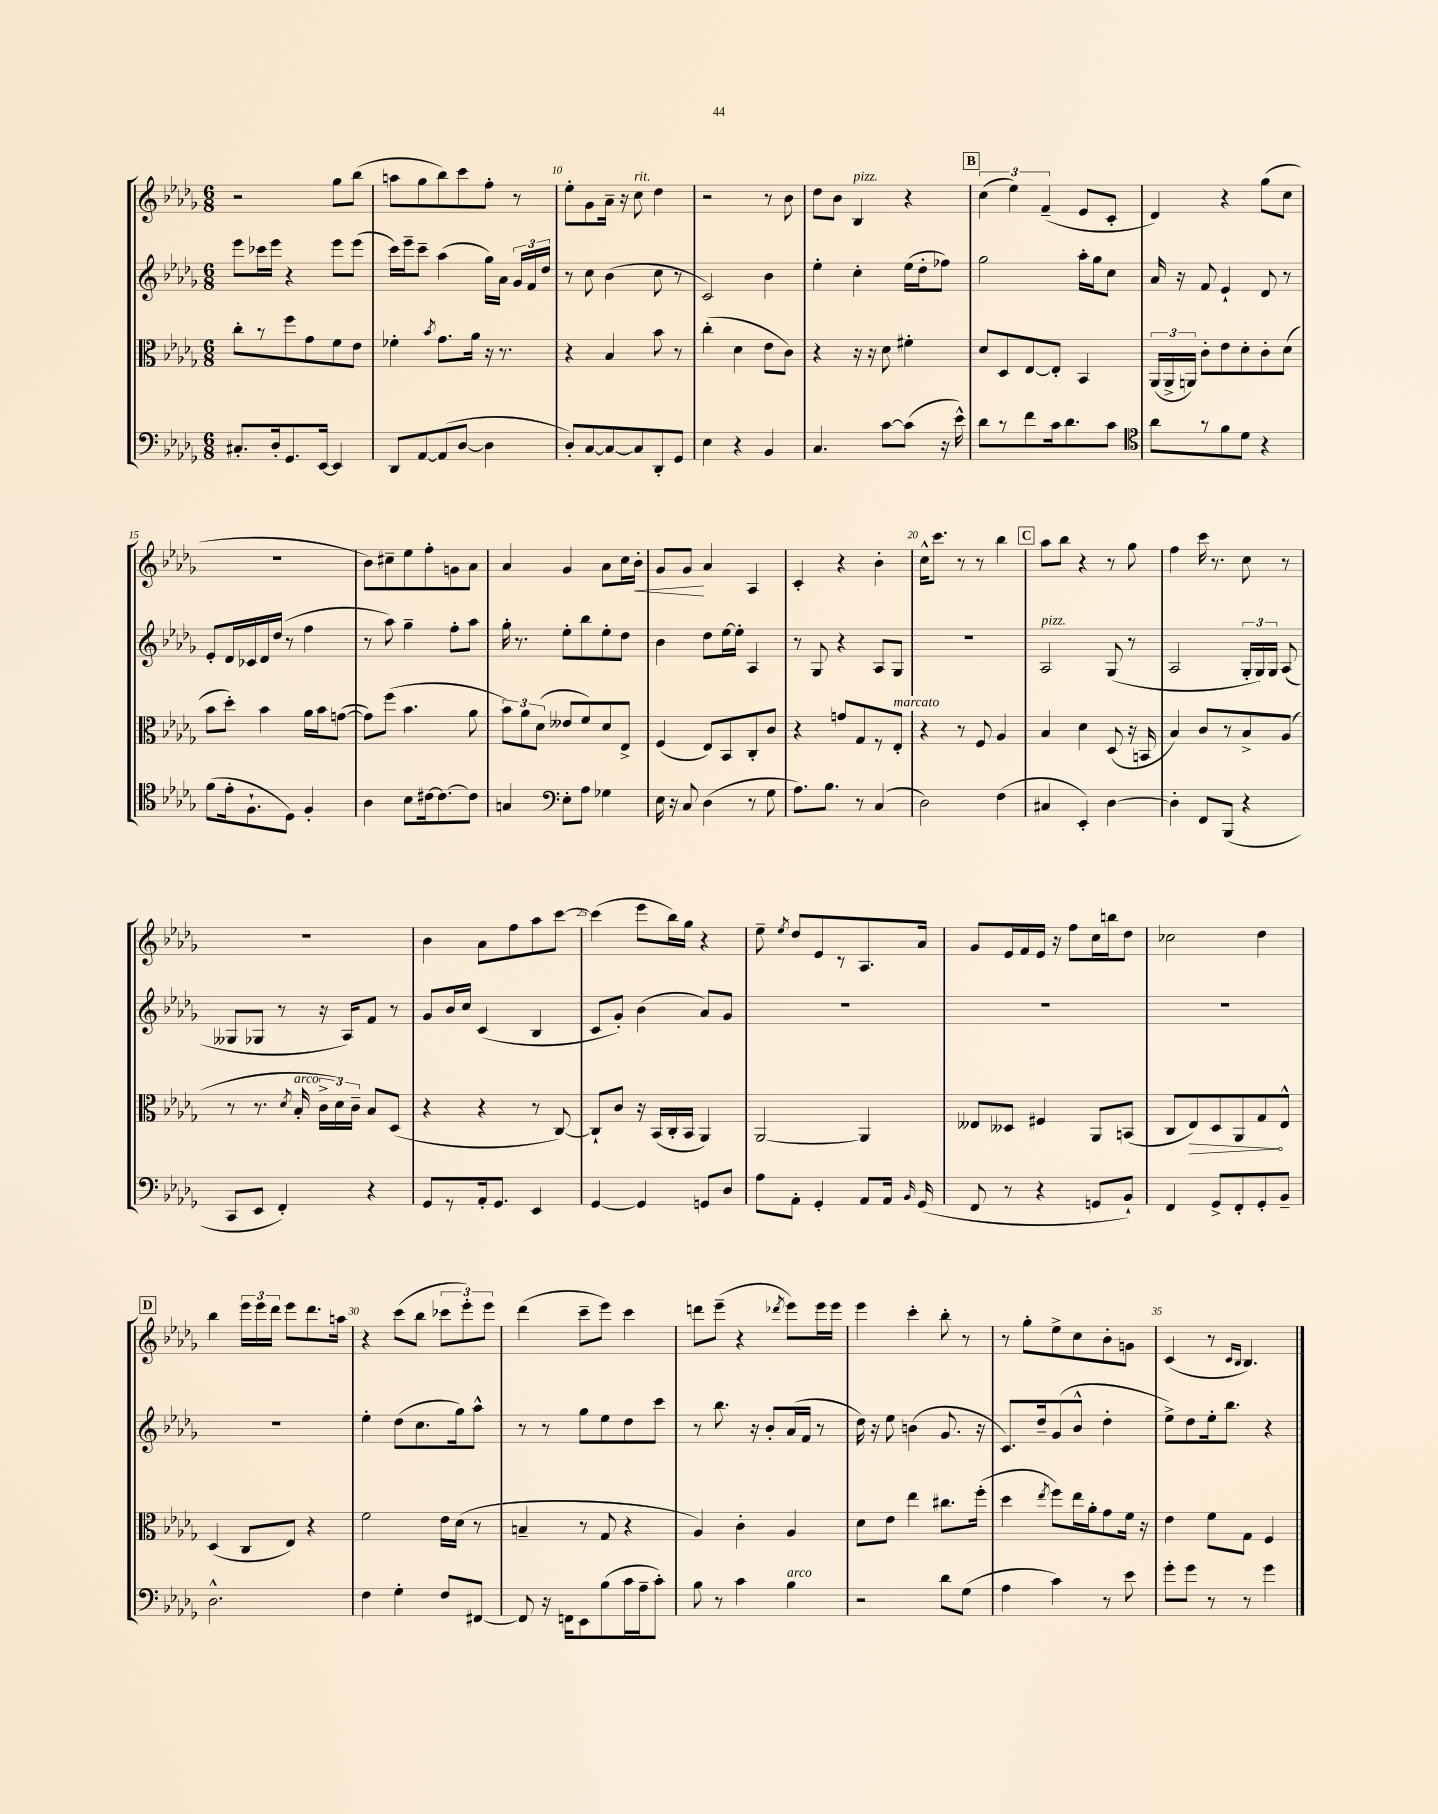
<<
\new StaffGroup <<
\new Staff = "s0" {
    \clef treble \key des \major \numericTimeSignature \time 6/8
    \autoBeamOff r2 ges''8[ bes''8]( |
    a''8[ ges''8 bes''8) c'''8 f''8]-. r8 |
    ees''8[-. ges'8 aes'16]-- r16 c''8^\markup { \italic "rit." } des''4 |
    r2 r8 bes'8 |
    des''8[ bes'8] bes4^\markup { \italic "pizz." } r4 |
    \mark \markup { \box "B" } \tuplet 3/2 { c''4( ees''4) f'4--( } ees'8[ c'8]-. |
    des'4) r4 ges''8[( c''8] |
    R2. |
    bes'8[) cis''8-- ees''8 f''8-. g'8 aes'8] |
    aes'4 ges'4 aes'8[ c''16 bes'16]-.\< |
    ges'8[ ges'8]\! aes'4 aes4 |
    c'4-. r4 bes'4-. |
    c''16[-^ c'''8.] r8 r8 bes''4 |
    \mark \markup { \box "C" } aes''8[ bes''8] r4 r8 ges''8 |
    f''4 c'''16 r8. c''8 r8 |
    R2. |
    bes'4 aes'8[ f''8 aes''8 c'''8]~ |
    c'''4( ees'''8[ bes''16) ges''16] r4 |
    ees''8-- \acciaccatura { ees''8 } des''8[ ees'8 r8 aes8. aes'16] |
    ges'8[ ees'16 f'16 ees'16] r16 f''8[ c''16 b''16 des''8] |
    ces''2 des''4 |
    \mark \markup { \box "D" } bes''4 \tuplet 3/2 { ees'''16[ ees'''16 des'''16] } ees'''8[ des'''8. a''16] |
    r4 c'''8[( bes''8] \tuplet 3/2 { ces'''8[ ees'''8-.) ees'''8] } |
    des'''4( c'''8[-- ees'''8]) c'''4 |
    d'''8[ ees'''8]--( r4 \acciaccatura { des'''8 } ees'''8[) ees'''16 ees'''16] |
    ees'''4 c'''4-. bes''8-. r8 |
    r8 ges''8[-. ees''8-> c''8 bes'8-. g'8] |
    c'4( r8 \grace { c'16[ bes16] } bes4.) \bar "|." |
}
\new Staff = "s1" {
    \clef treble \key des \major \numericTimeSignature \time 6/8
    \autoBeamOff ees'''8[ ces'''16 ees'''16] r4 ees'''8[ ees'''8]( |
    c'''16[) ees'''16-- c'''8]-- aes''4( ges''16[) aes'16] \tuplet 3/2 { ges'16[ f'16 des''16] } |
    r8 c''8 bes'4( c''8 r8 |
    c'2) bes'4 |
    ees''4-. c''4-. ees''16[( des''16-. fes''8]) |
    \mark \markup { \box "B" } ges''2 aes''16[-. ges''16 c''8] |
    aes'16 r16 f'8 ees'4-! des'8 r8 |
    ees'8[-. des'16 ces'16 des'16 des''16]( r8 f''4 |
    r8 aes''8) ges''4-- f''8[-. aes''8] |
    ges''16-. r8. ees''8[-. bes''8 ees''8-. des''8] |
    bes'4 des''8[ ees''16~ ees''16]-. aes4 |
    r8 ges8 r4 aes8[ ges8] |
    R2. |
    \mark \markup { \box "C" } aes2^\markup { \italic "pizz." } ges8( r8 |
    aes2 \tuplet 3/2 { ges16[-. ges16) ges16] } aes8( |
    geses8[ ges8] r8 r16 aes16[) f'8] r8 |
    ges'8[ bes'16 c''16] c'4( bes4 |
    c'8[ ges'8]-.) bes'4( aes'8[) ges'8] |
    R2. |
    R2. |
    R2. |
    \mark \markup { \box "D" } R2. |
    ees''4-. des''8[( c''8. ges''16) aes''8]-^ |
    r8 r8 ges''8[ ees''8 des''8 c'''8] |
    r8 bes''8. r16 bes'8[-. aes'16( f'16] r8 |
    des''16) r16 ees''8 b'4( ges'8. r16 |
    c'8.[) des''16-- ges'8( bes'8]-^ des''4-. |
    ees''8[->) des''8 ees''16-. bes''8.] r4 \bar "|." |
}
\new Staff = "s2" {
    \clef alto \key des \major \numericTimeSignature \time 6/8
    \autoBeamOff c''8[-. r8 f''8 ges'8 f'8 ees'8] |
    fes'4-. \acciaccatura { bes'8 } ges'8.[ aes'16] r16 r8. |
    r4 bes4 bes'8 r8 |
    c''4-.( des'4 ees'8[ c'8]) |
    r4 r16 r16 des'8 fis'4-. |
    \mark \markup { \box "B" } des'8[ des8 ees8~ ees8]-. bes,4 |
    \tuplet 3/2 { aes,16[( aes,16-> a,16]) } c'8[-. ees'8 des'8-. c'8-. des'8]( |
    bes'8[ des''8]-.) bes'4 aes'16[ bes'16 g'8]~( |
    g'8[) f''8]( bes'4. aes'8 |
    \tuplet 3/2 { bes'8[) aes'8 des'8]( } eeses'8[ f'8) des'8 ees8]-> |
    f4( ees8[) bes,8 c8-. c'8] |
    r4 g'8[ ges8 r8 ees8]-.^\markup { \italic "marcato" } |
    r4 r8 f8 aes4 |
    \mark \markup { \box "C" } bes4 des'4 des8( r16 b,16 |
    bes4) c'8[ r8 bes8-> aes8]( |
    r8 r8. \acciaccatura { des'8 } bes16-.^\markup { \italic "arco" } \tuplet 3/2 { c'16[-> des'16) c'16]-- } bes8[ des8]( |
    r4 r4 r8 c8~) |
    c8[-! c'8] r16 bes,16[( c16-. bes,16] aes,4) |
    aes,2~ aes,4 |
    eeses8[ deses8] fis4 aes,8[ b,8]( |
    c8[ \once \override Hairpin.circled-tip = ##t ees8\>) des8 aes,8 ges8\! ees8]-^ |
    \mark \markup { \box "D" } des4( c8[ ees8]) r4 |
    f'2 ees'16[ des'16]( r8 |
    b4-- r8 ges8 r4 |
    aes4) c'4-. aes4 |
    des'8[ ees'8] ees''4 cis''8.[ f''16]-.( |
    des''4 \acciaccatura { ees''8 } f''8[) ees''16 aes'16-. ges'8 f'16] r16 |
    ees'4 f'8[ ges8] f4 \bar "|." |
}
\new Staff = "s3" {
    \clef bass \key des \major \numericTimeSignature \time 6/8
    \autoBeamOff cis8.[-. des16-. ges,8. ees,16]~ ees,4 |
    des,8[ aes,8~ aes,8( des8]~ des4 |
    des8[-.) c8~ c8~ c8 des,8-. ges,8] |
    ees4 r4 bes,4 |
    c4. c'8[~ c'8]( r16 ees'16-^) |
    \mark \markup { \box "B" } des'8[ r8 f'8 c'16 des'8. c'8] |
    \clef tenor aes'8[ r8 f'8 des'8] r4 |
    f'8[( ees'16-. f8.-! des8]) f4-. |
    aes4 bes8[ cis'16~ cis'8.~ cis'8] |
    g4 \clef bass ees8[-. aes8] ges4 |
    ees16 r16 c8 des4( r8 ges8 |
    aes8.[) bes8.] r8 c4( |
    des2) f4( |
    \mark \markup { \box "C" } cis4 ees,4-.) des4~ |
    des4-. f,8[ bes,,8]( r4 |
    c,8[ ees,8] f,4-.) r4 |
    ges,8[ r8 aes,16-. ges,8.] ees,4 |
    ges,4~ ges,4 g,8[ des8] |
    aes8[ aes,8]-. ges,4-. aes,8[ aes,16] \grace { bes,16 } ges,16( |
    f,8 r8 r4 g,8[ bes,8]-!) |
    f,4 ges,8[-> f,8-. ges,8-. bes,8]-- |
    \mark \markup { \box "D" } des2.-^ |
    f4 ges4-. f8[ fis,8]~ |
    fis,8 r16 f,16[ ees,8 bes8( c'16 aes16-- c'8]-.) |
    bes8 r8 c'4 bes4^\markup { \italic "arco" } |
    r2 des'8[ ges8]( |
    aes4 c'4) r8 ees'8 |
    ges'8[-. ges'8] r8 r8 ges'4 \bar "|." |
}
>>
>>
\layout { \context { \Score currentBarNumber = #8 \override BarNumber.break-visibility = ##(#f #t #t) barNumberVisibility = #(every-nth-bar-number-visible 5) } }
